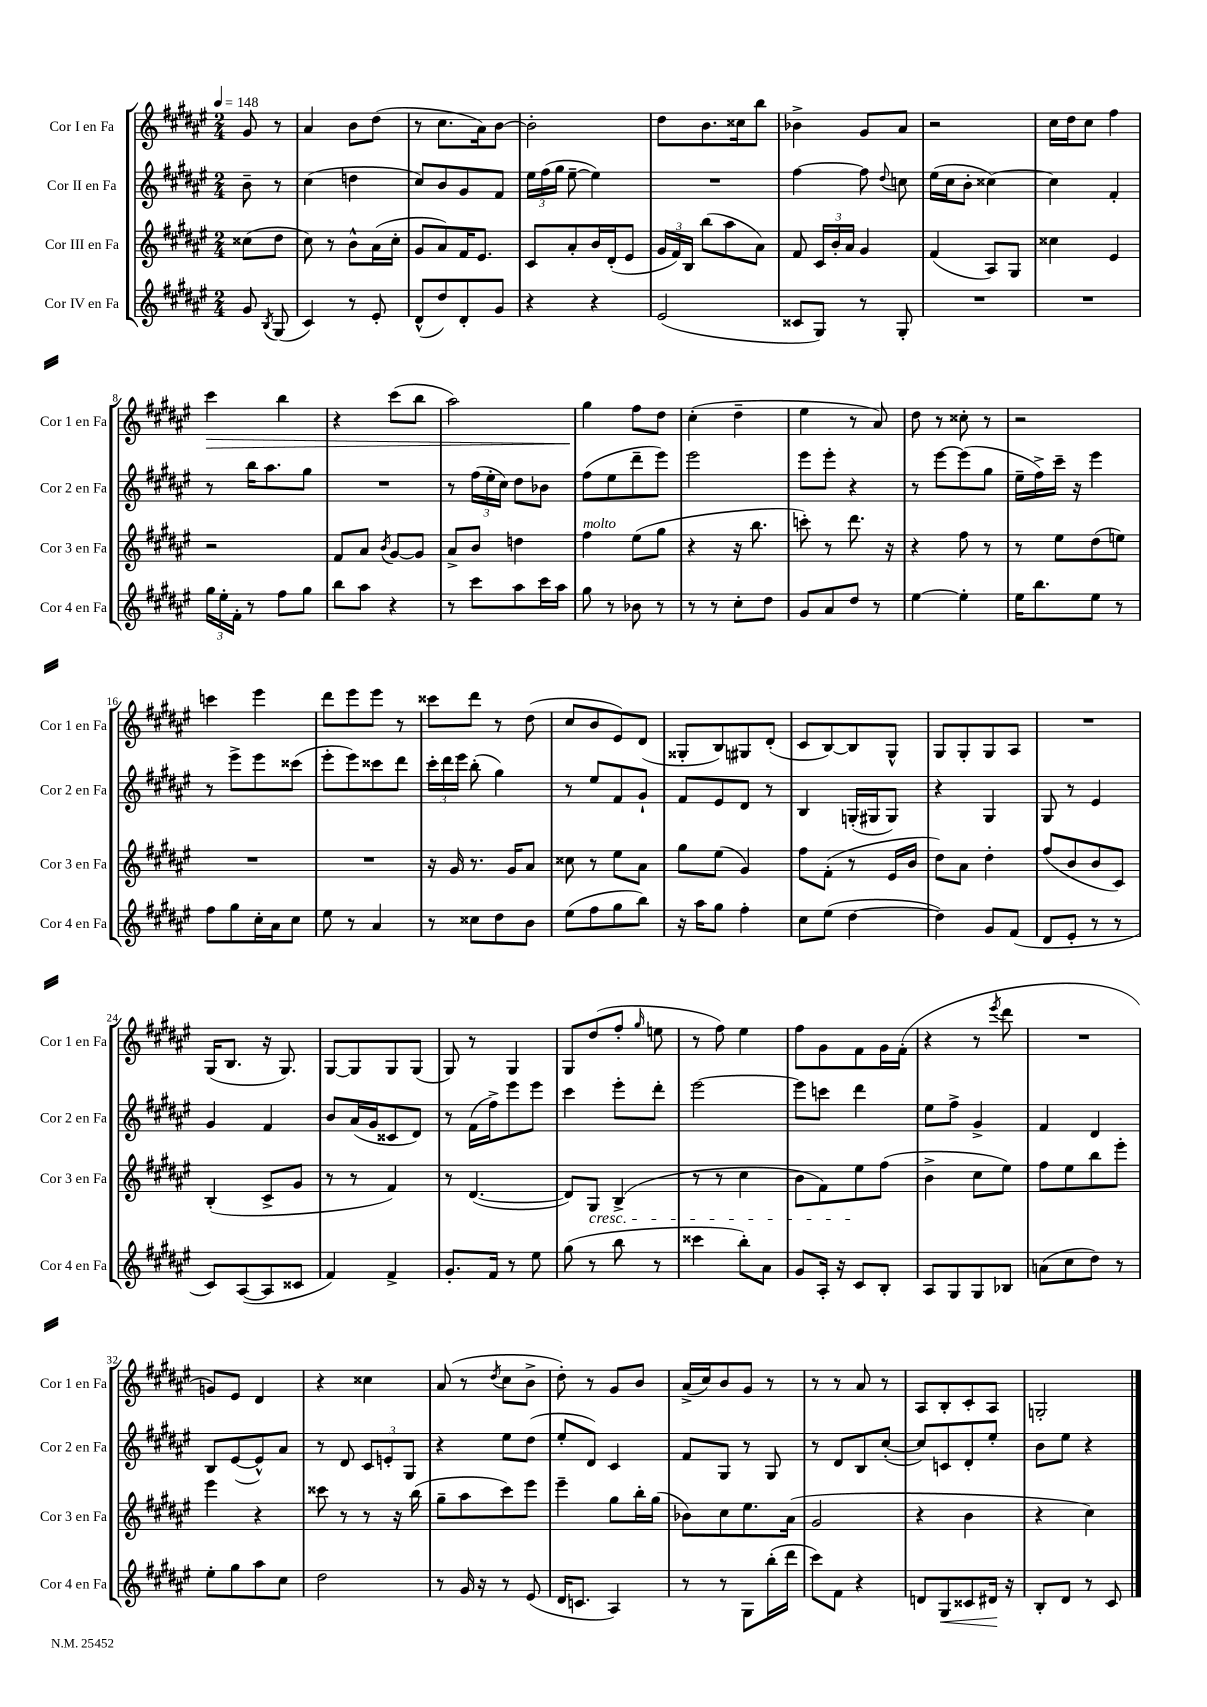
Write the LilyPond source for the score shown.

<<
\new StaffGroup <<
\new Staff = "s0" \with { instrumentName = "Cor I en Fa" shortInstrumentName = "Cor 1 en Fa" } {
    \clef treble \key fis \major \numericTimeSignature \time 2/4 \partial 4 \tempo 4 = 148
    \autoBeamOff gis'8 r8 |
    ais'4 b'8[ dis''8]( |
    r8 cis''8.[ ais'16) b'8]~ |
    b'2-. |
    dis''8[ b'8. cisis''16 b''8] |
    bes'4-> gis'8[ ais'8] |
    r2 |
    cis''16[ dis''16 cis''8] fis''4 |
    cis'''4\> b''4 |
    r4 cis'''8[( b''8] |
    ais''2) |
    gis''4\! fis''8[ dis''8] |
    cis''4-.( dis''4-- |
    eis''4 r8 ais'8) |
    dis''8 r8 cisis''8-. r8 |
    r2 |
    c'''4 eis'''4 |
    dis'''8[ eis'''8 eis'''8] r8 |
    cisis'''8[ dis'''8] r8 dis''8( |
    cis''8[ b'8 eis'8) dis'8]( |
    gisis8[-. b8) gis8 dis'8]-.( |
    cis'8[ b8~) b8 gis8]-^ |
    gis8[ gis8-. gis8 ais8] |
    R2 |
    gis16[( b8.] r16 gis8.) |
    gis8[~ gis8 gis8 gis8]( |
    gis8) r8 gis4 |
    gis8[ dis''8( fis''8]-. \grace { gis''16 } e''8 |
    r8 fis''8) eis''4 |
    fis''8[ gis'8 fis'8 gis'16 fis'16]-.( |
    r4 r8 \acciaccatura { eis'''8 } dis'''8 |
    R2 |
    g'8[) eis'8] dis'4 |
    r4 cisis''4 |
    ais'8( r8 \acciaccatura { dis''8 } cis''8[ b'8]-> |
    dis''8-.) r8 gis'8[ b'8] |
    ais'16[->( cis''16) b'8 gis'8] r8 |
    r8 r8 ais'8 r8 |
    ais8[ b8-. cis'8-. ais8] |
    g2-. \bar "|." |
}
\new Staff = "s1" \with { instrumentName = "Cor II en Fa" shortInstrumentName = "Cor 2 en Fa" } {
    \clef treble \key fis \major \numericTimeSignature \time 2/4 \partial 4
    \autoBeamOff b'8-- r8 |
    cis''4( d''4 |
    cis''8[) b'8 gis'8 fis'8] |
    \tuplet 3/2 { eis''16[ fis''16( gis''16] } eis''8~-- eis''4) |
    R2 |
    fis''4~ fis''8 \appoggiatura { dis''8 } c''8 |
    eis''16[( cis''16 b'8]-. cisis''4~) |
    cisis''4 fis'4-. |
    r8 b''16[ ais''8. gis''8] |
    R2 |
    r8 \tuplet 3/2 { fis''16[( eis''16-. cis''16]) } dis''8[ bes'8] |
    fis''8[( eis''8 dis'''8-- eis'''8]) |
    eis'''2 |
    eis'''8[ eis'''8]-. r4 |
    r8 eis'''8[~ eis'''8( gis''8] |
    eis''16[-- fis''16->) cis'''16]-- r16 eis'''4 |
    r8 eis'''8[-> eis'''8 cisis'''8]( |
    eis'''8[-. eis'''8) cisis'''8 dis'''8] |
    \tuplet 3/2 { cis'''16[-. dis'''16 eis'''16] } b''8-.( gis''4) |
    r8 eis''8[ fis'8 gis'8]-! |
    fis'8[ eis'8 dis'8] r8 |
    b4 g16[-.( gis16 gis8]) |
    r4 gis4 |
    gis8 r8 eis'4 |
    gis'4 fis'4 |
    b'8[ ais'16( gis'16 cisis'8 dis'8]) |
    r8 fis'16[( fis''16->) eis'''8 eis'''8] |
    cis'''4 eis'''8[-. dis'''8]-. |
    eis'''2~ |
    eis'''8[ c'''8] dis'''4 |
    eis''8[ fis''8]-> gis'4-> |
    fis'4 dis'4 |
    b8[ eis'8~( eis'8-^) ais'8] |
    r8 dis'8 \tuplet 3/2 { cis'8[ e'8-. gis8] } |
    r4 eis''8[ dis''8]( |
    eis''8[-. dis'8]) cis'4 |
    fis'8[ gis8] r8 gis8 |
    r8 dis'8[ b8 cis''8]~-.( |
    cis''8[) c'8 dis'8-. eis''8]-. |
    b'8[ eis''8] r4 \bar "|." |
}
\new Staff = "s2" \with { instrumentName = "Cor III en Fa" shortInstrumentName = "Cor 3 en Fa" } {
    \clef treble \key fis \major \numericTimeSignature \time 2/4 \partial 4
    \autoBeamOff cisis''8[( dis''8] |
    cis''8) r8 b'8[-^ ais'16( cis''16]-. |
    gis'8[ ais'8) fis'16 eis'8.] |
    cis'8[ ais'8-. b'16 dis'16-.( eis'8] |
    \tuplet 3/2 { gis'16[ fis'16) b16] } b''8[( ais''8 ais'8]) |
    fis'8 \tuplet 3/2 { cis'16[ b'16-. ais'16] } gis'4 |
    fis'4( ais8[) gis8] |
    cisis''4 eis'4 |
    r2 |
    fis'8[ ais'8] \acciaccatura { b'8 } gis'8[~ gis'8] |
    ais'8[-> b'8] d''4 |
    fis''4^\markup { \italic "molto" } eis''8[( gis''8] |
    r4 r16 b''8. |
    c'''8-.) r8 dis'''8. r16 |
    r4 fis''8 r8 |
    r8 eis''8[ dis''8( e''8]) |
    R2 |
    R2 |
    r16 gis'16 r8. gis'16[ ais'8] |
    cisis''8 r8 eis''8[ ais'8] |
    gis''8[ eis''8]( gis'4) |
    fis''8[ fis'8]-.( r8 eis'16[ b'16] |
    dis''8[) ais'8] dis''4-. |
    fis''8[( b'8 b'8 cis'8]) |
    b4-.( cis'8[-> gis'8] |
    r8 r8 fis'4) |
    r8 dis'4.~( |
    dis'8[) gis8]\cresc b4->( |
    r8 r8 cis''4 |
    b'8[ fis'8) eis''8\! fis''8]( |
    b'4-> cis''8[ eis''8]) |
    fis''8[ eis''8 b''8 eis'''8]-. |
    eis'''4 r4 |
    cisis'''8 r8 r8 r16 b''16( |
    gis''8[-- ais''8 cis'''8) eis'''8] |
    eis'''4-- gis''8[ b''16-. gis''16]( |
    bes'8[) cis''8 eis''8. ais'16]( |
    gis'2 |
    r4 b'4 |
    r4 cis''4) \bar "|." |
}
\new Staff = "s3" \with { instrumentName = "Cor IV en Fa" shortInstrumentName = "Cor 4 en Fa" } {
    \clef treble \key fis \major \numericTimeSignature \time 2/4 \partial 4
    \autoBeamOff gis'8 \acciaccatura { b8 } gis8( |
    cis'4) r8 eis'8-. |
    dis'8[-^( dis''8) dis'8-. gis'8] |
    r4 r4 |
    eis'2( |
    cisis'8[ gis8]) r8 gis8-. |
    R2 |
    R2 |
    \tuplet 3/2 { gis''16[ eis''16-. fis'16]-. } r8 fis''8[ gis''8] |
    b''8[ ais''8] r4 |
    r8 cis'''8[ ais''8 cis'''16 ais''16] |
    gis''8 r8 bes'8 r8 |
    r8 r8 cis''8[-. dis''8] |
    gis'8[ ais'8 dis''8] r8 |
    eis''4~ eis''4-. |
    eis''16[ b''8. eis''8] r8 |
    fis''8[ gis''8 cis''16-. ais'16 cis''8] |
    eis''8 r8 ais'4 |
    r8 cisis''8[ dis''8 b'8] |
    eis''8[( fis''8 gis''8 b''8]) |
    r16 ais''16[ gis''8] fis''4-. |
    cis''8[ eis''8]( dis''4~ |
    dis''4) gis'8[ fis'8]( |
    dis'8[ eis'8]-. r8 r8 |
    cis'8[) ais8~( ais8 cisis'8] |
    fis'4) fis'4-> |
    gis'8.[-. fis'16] r8 eis''8 |
    gis''8( r8 b''8 r8 |
    cisis'''4 b''8[-.) ais'8] |
    gis'8[ ais16]-. r16 cis'8[ b8]-. |
    ais8[ gis8 gis8 bes8] |
    a'8[( cis''8 dis''8]) r8 |
    eis''8[-. gis''8 ais''8 cis''8] |
    dis''2 |
    r8 gis'16 r16 r8 eis'8( |
    dis'16[ c'8.] ais4) |
    r8 r8 gis8[ b''16-.( dis'''16] |
    cis'''8[) fis'8] r4 |
    d'8[ gis8\< cisis'8 dis'16]\! r16 |
    b8[-. dis'8] r8 cis'8 \bar "|." |
}
>>
>>
